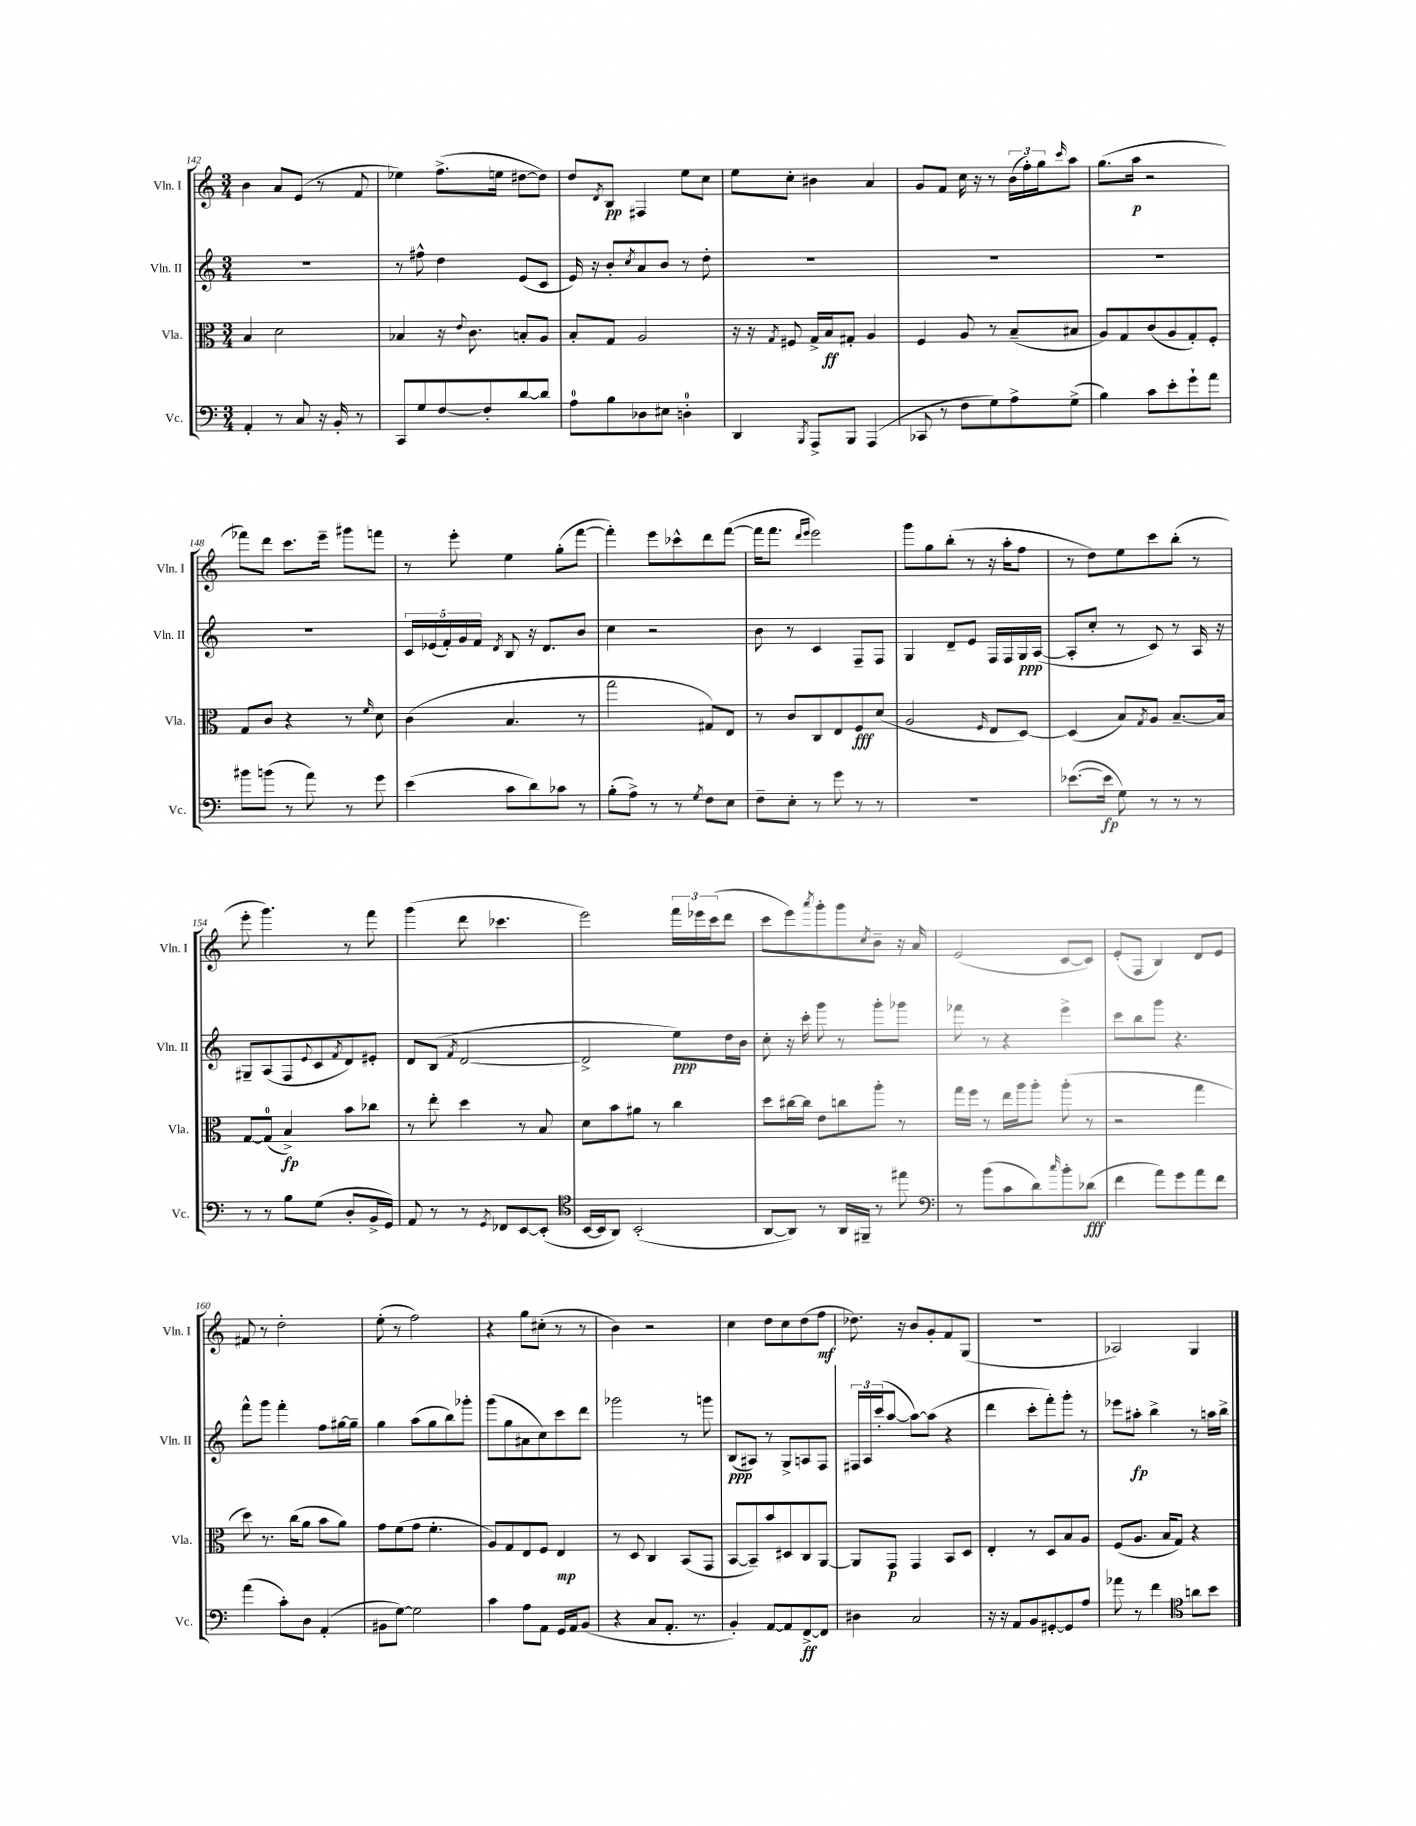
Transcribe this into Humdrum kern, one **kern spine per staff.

**kern	**kern	**kern	**kern
*staff4	*staff3	*staff2	*staff1
*clefF4	*clefC3	*clefG2	*clefG2
*k[]	*k[]	*k[]	*k[]
*M3/4	*M3/4	*M3/4	*M3/4
4AA'	4B	2.r	4b
8r	2d	.	8a
8C	.	.	(8e
16r	.	.	8r
16BB'	.	.	.
8r	.	.	8f
=	=	=	=
8CC	4B-	8r	4ee-)
8G	.	8ff#^^	.
[8F	16r	4dd	(8.ff^
.	8qqe	.	.
.	8.c	.	.
8F']	.	.	.
.	.	.	16ee
[8d	8B'	(8e	[8dd#
8d]	8A	8c	8dd#])
=	=	=	=
8A	8B'	16e)	8dd
.	.	16r	.
.	.	.	8qd
8B	8G	8b'	8B
.	.	8qcc	.
8D-	2A	8a	4F#
8E#	.	8b	.
4D'	.	8r	8ee
.	.	8dd'	8cc
=	=	=	=
4DD	16r	2.r	8ee
.	16r	.	.
.	8qG	.	.
.	8F#	.	8cc'
8qBBB	.	.	.
8AAA^	16G^	.	4b#
.	16B	.	.
8BBB	8G#'	.	.
(4AAA	4A	.	4a
=	=	=	=
8CC-	4F	2.r	8g
8r	.	.	8f
8F	8A	.	16cc
.	.	.	16r
8G)	8r	.	8r
8A^	(8B~	.	(24b
.	.	.	24ff')
.	.	.	24gg
.	.	.	16qqccc
(8G^	8B#	.	8aa
=	=	=	=
4B)	8A)	2.r	(8.gg
.	8G	.	.
.	.	.	16aa
8c	(8c	.	2r
8e'	8A	.	.
8g`	8G')	.	.
8a	8F'	.	.
=	=	=	=
8b#	8G	2.r	8fff-)
(8b	8c	.	8ddd
8r	4r	.	8.ccc
8a)	.	.	.
.	.	.	16eee~
8r	8r	.	8ggg#
.	16qqf	.	.
8g	8d	.	8fff
=	=	=	=
(4e	(4c	20c	8r
.	.	(20e-	.
.	.	20f')	.
.	.	.	8eee'
.	.	20g	.
.	.	20f	.
.	.	8qd	.
8c	4.B	8B	4ee
8d)	.	16r	.
.	.	8.d	.
8c-	.	.	(8gg'
8r	8r	8b	[8fff
=	=	=	=
(8B'	2gg	4cc	4fff'])
8A^)	.	.	.
8r	.	2r	8eee
8r	.	.	8ccc-^^
8qG	.	.	.
8F	8G#)	.	8ddd
8E	8E	.	([8fff
=	=	=	=
8F~	8r	8b	16fff]
.	.	.	8.fff
8E'	8c	8r	.
.	.	.	16qqddd
.	.	.	16qqeee
8r	8C	4c	2eee)
8g	8E	.	.
8r	8F	8F~	.
8r	(8d	8F	.
=	=	=	=
2.r	2A	4G	8ggg
.	.	.	8gg
.	.	8d~	(8bb'
.	.	8e	8r
.	16qqF	.	.
.	8E	16F	16r
.	.	16F	16aa'
.	[8D)	16G	8ff
.	.	([16A	.
=	=	=	=
([8.e-	(4D]	8A']	8r
.	.	8cc'	8dd)
16e-]	.	.	.
8G)	8B)	8r	8ee
.	8qG	.	.
8r	8A	8c)	8ccc
8r	[8.B~	8r	(8bb'
8r	.	16A	8r
.	16B]	16r	.
=	=	=	=
8r	[8G	8G#~	8eee'
8r	(8G]	(8A	4.ggg)
8B	4B^)	8F	.
.	.	8qqe	.
(8G	.	8c	.
.	.	8qf	.
8D'	8b	8d)	8r
16BB^	8cc-	8e#'	8fff
16GG)	.	.	.
=	=	=	=
8AA	8r	8d	(4ggg
8r	8ee'	(8B	.
.	.	8qf	.
8r	4dd	[2d	8ddd
8qGG	.	.	.
8FF-	.	.	4.ccc-
[8EE	8r	.	.
(8EE']	8B	.	.
=	=	=	=
*clefC4	*	*	*
[16BB	8d	2d^]	2eee)
16BB]	.	.	.
8AA)	8b	.	.
(2BB'	8a#	.	.
.	8r	.	.
.	4cc	8ee)	24fff
.	.	.	24eee-
.	.	.	(24ccc
.	.	16dd	8ddd
.	.	16b	.
=	=	=	=
[8AA	8dd	8cc'	8ccc
8AA])	[16cc#	16r	8eee)
.	16cc#]	16ccc'	.
.	.	.	8qaaa
8r	8e	8ggg	8ggg'
16AA	8cc	8r	8ggg
16FF#~	.	.	.
.	.	.	8qcc
8r	8aa'	8ggg'	8b~
8ee#	8r	8ggg-	16r
.	.	.	16a
=	=	=	=
*clefF4	*	*	*
8r	16gg	8fff-	(2e
.	16ff	.	.
(8b	8r	8r	.
8c	16ee	4r	.
.	16aa	.	.
8d)	8aa'	.	.
16qqcc	.	.	.
8b'	(8aa'	4eee^	[8c
(8d-	8r	.	8c])
=	=	=	=
4f	2r	8ccc	(8e'
.	.	8bb	8F
8a)	.	8ggg	4B)
8g	.	4.r	.
8a	4gg	.	8d
8f	.	.	8e
=	=	=	=
(4a	8dd)	8fff^^	8f#
.	8.r	8ggg	8r
8c')	.	4fff'	2dd'
.	(16cc	.	.
8D	8a	.	.
(4AA'	8b	8ff	.
.	8a)	[16gg#	.
.	.	16gg#~]	.
=	=	=	=
8BB#	8g	4gg	(8ee'
[8G)	(8f	.	8r
2G]	8g	(8aa	2ff)
.	4.f'	8gg	.
.	.	8bb)	.
.	.	8ggg-'	.
=	=	=	=
4c	8A)	(8ggg	4r
.	8G	8gg	.
8A	8E	8a#	8gg
8AA	8F	8cc)	(8cc#'
16GG	4E	8ccc	8r
16AA	.	.	.
(8BB	.	8ddd	8r
=	=	=	=
4r	8r	2ggg-	4b)
.	8D	.	.
8C	4C	.	2r
8.AA'	.	.	.
.	(8BB	8r	.
8.r	.	.	.
.	8GG	8ggg	.
=	=	=	=
4BB')	[8BB	(8B	4cc
.	8BB~])	8A#)	.
[8AA	8b	8r	8dd
8AA]	8D#	8G^	8cc
[8FF^	8C	8A	(8dd
8FF]	[8AA	8F	8ff
=	=	=	=
4D#	8AA]	24F#	8.dd-)
.	.	24A	.
.	.	(24ccc'	.
.	8GG	[8aa	.
.	.	.	16r
2C	4GG	8aa_)	8b
.	.	(8aa]	8g'
.	8BB	4r	8f
.	8D	.	(8G
=	=	=	=
16r	4E'	4ddd	2.r
16r	.	.	.
8AA	.	.	.
8BB	8r	8ccc'	.
[8GG#'	8D	8fff')	.
8GG#]	8B	8ggg'	.
8A	8A	8r	.
=	=	=	=
8a-	(8F	8eee-	2A-)
8r	8.A	8aa#'	.
4f	.	4bb^	.
.	16B	.	.
.	8G)	.	.
*clefC4	*	*	*
8a	4r	8r	4G
8b	.	16aa	.
.	.	16bb^	.
==	==	==	==
*-	*-	*-	*-
